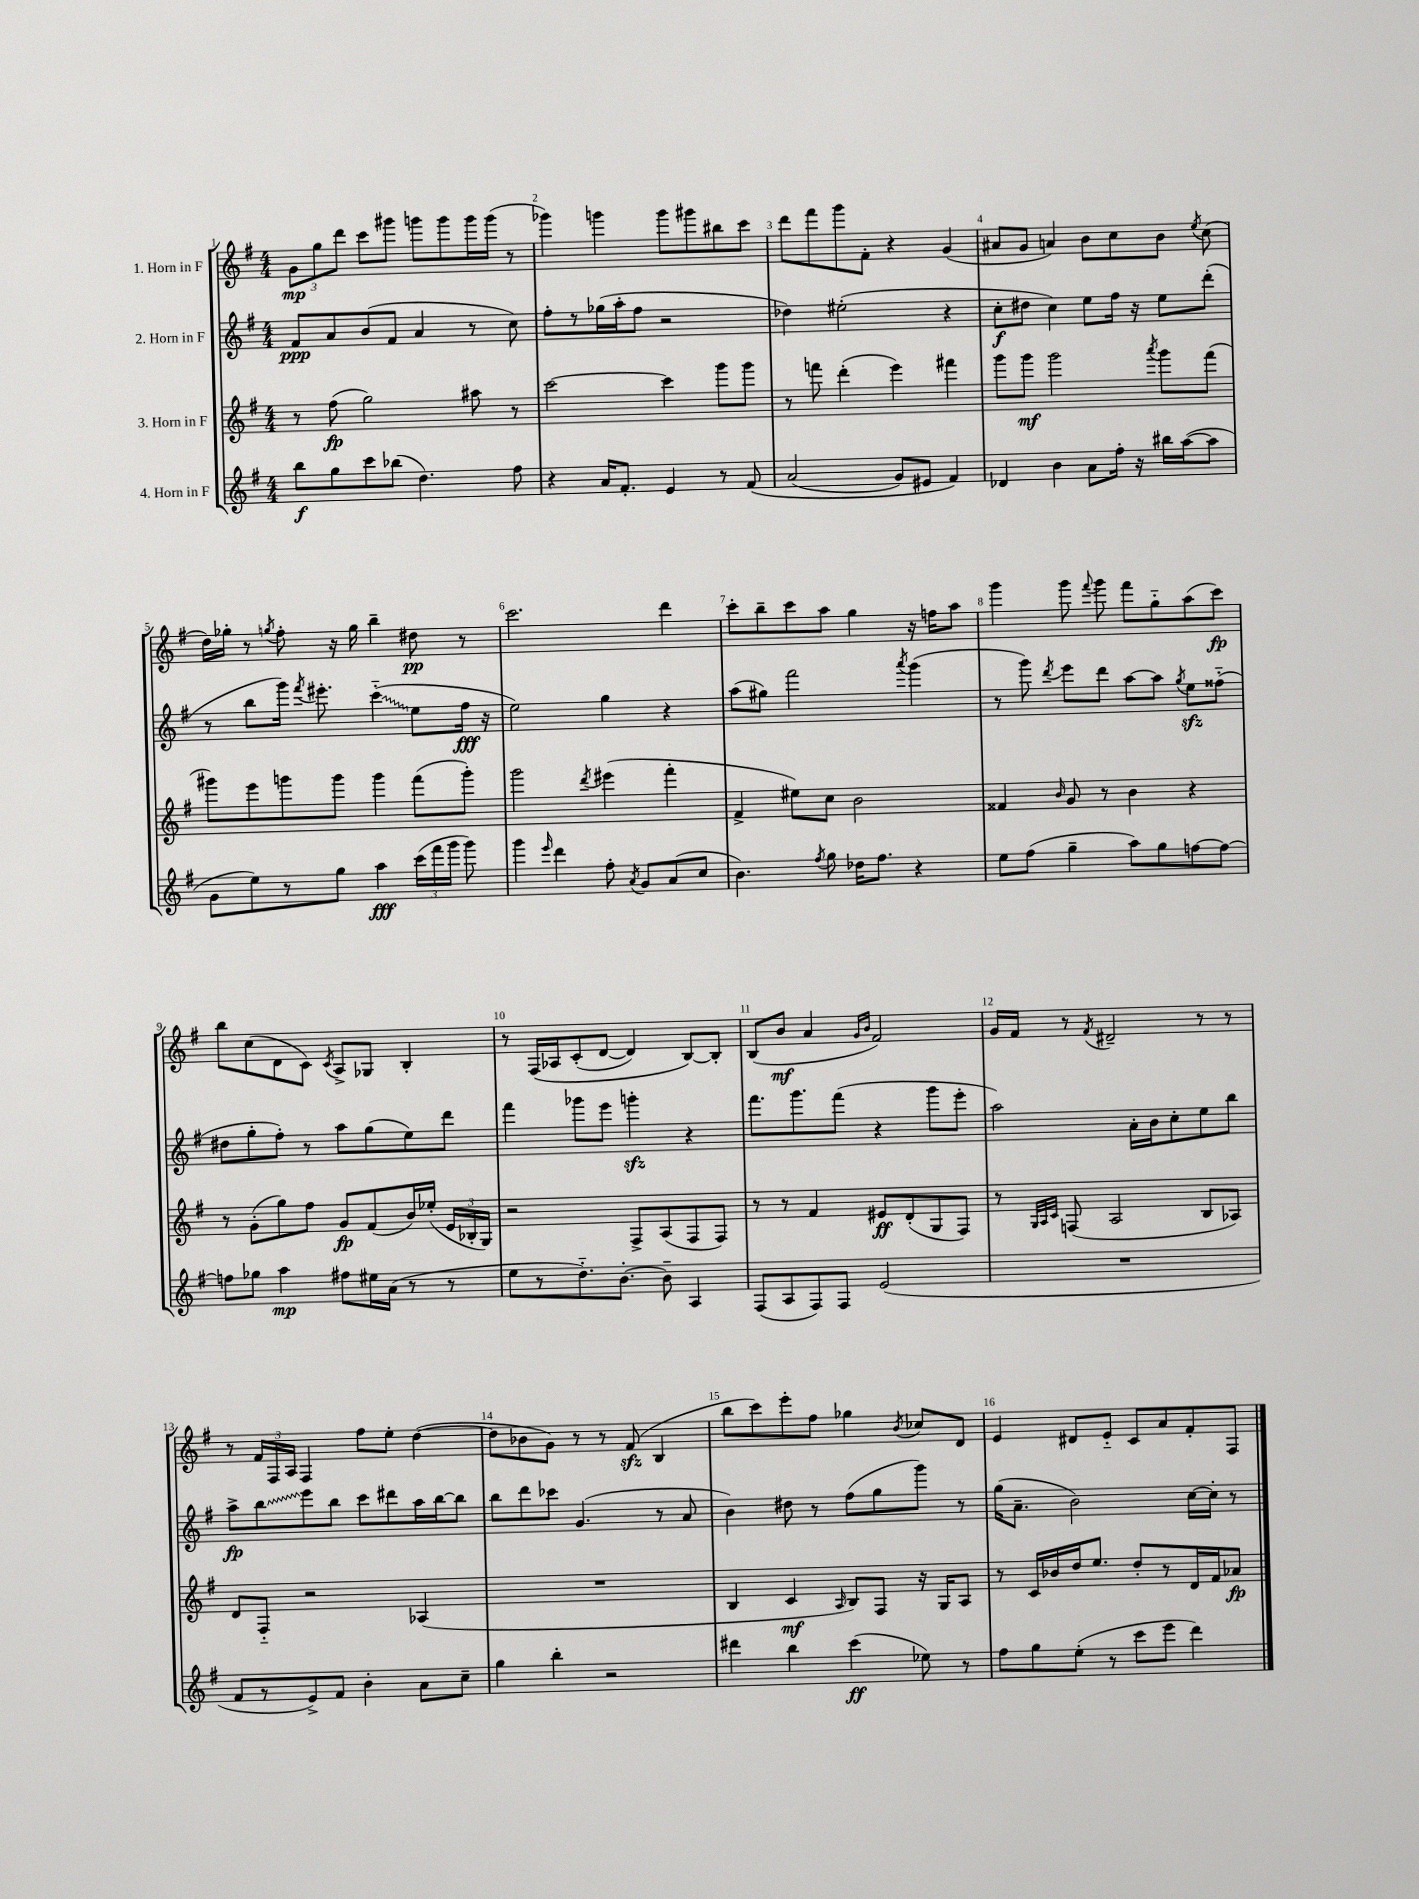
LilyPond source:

<<
\new StaffGroup <<
\new Staff = "s0" \with { instrumentName = "1. Horn in F" } {
    \clef treble \key g \major \numericTimeSignature \time 4/4
    \autoBeamOff \tuplet 3/2 { g'8[\mp g''8 d'''8] } c'''8[ gis'''8] g'''8[ g'''8 g'''16 g'''16]( r8 |
    ges'''4) g'''4 g'''8[ gis'''8 bis''8 c'''8] |
    d'''8[ fis'''8 g'''8 fis'8]-. r4 g'4( |
    ais'8[ g'8] a'4) b'8[ c''8 b'8] \acciaccatura { e''8 } c''8( |
    d''16[) ges''16]-. r8 \acciaccatura { g''8 } fis''8-. r16 g''16 b''4-- dis''8\pp r8 |
    c'''2. d'''4 |
    c'''8[-. b''8-- c'''8 a''8] g''4 r16 f''16[ a''8] |
    g'''4 g'''8 \appoggiatura { fis'''8 } g'''8 fis'''8[ g''8-_ a''8( c'''8]\fp) |
    b''8[ c''8( d'8 c'8]) \acciaccatura { c'8 } a8[-> ges8] b4-. |
    r8 fis16[\( aes16 c'8-.( d'8]~ d'4) b8[~\) b8]-. |
    b8[( b'8]\mf a'4 \grace { g'16[ b'16] } fis'2) |
    g'16[ fis'16] r8 \acciaccatura { fis'8 } dis'2-- r8 r8 |
    r8 \tuplet 3/2 { fis'16[ fis16 a16] } fis4 fis''8[ e''8]-. d''4~( |
    d''8[ bes'8 g'8]) r8 r8 fis'8\sfz( b4 |
    b''8[ c'''8) e'''8-. fis''8] ges''4 \acciaccatura { b'8 } ces''8[ d'8] |
    e'4 dis'8[ e'8]-_ c'8[ a'8 fis'8-. fis8] \bar "|." |
}
\new Staff = "s1" \with { instrumentName = "2. Horn in F" } {
    \clef treble \key g \major \numericTimeSignature \time 4/4
    \autoBeamOff fis'8[\ppp a'8 b'8( fis'8] a'4 r8 c''8) |
    fis''8[-. r8 ges''16( a''16-. fis''8] r2 |
    des''4) eis''2-.( r4 |
    c''8[-.\f dis''8] c''4) e''8[ fis''16] r16 e''8[ d'''8]-.( |
    r8 b''8[ g'''16]) \acciaccatura { fis'''8 } eis'''8.-. \once \override Glissando.style = #'zigzag c'''4-_\glissando( e''8[ fis''16]\fff r16 |
    e''2) g''4 r4 |
    a''8[( gis''8]) fis'''2 \acciaccatura { a'''8 } g'''4( |
    r8 g'''8) \acciaccatura { d'''8 } e'''8[ d'''8] a''8[~ a''8] \acciaccatura { g''8 } e''8[\sfz fisis''8]-_( |
    dis''8[ g''8-. fis''8]-.) r8 a''8[ g''8( e''8) d'''8] |
    fis'''4 ges'''8[ e'''8] g'''4-.\sfz r4 |
    fis'''8.[ g'''8. fis'''8]( r4 g'''8[ e'''8]-. |
    a''2) a'16[-. b'16 c''8-. e''8 b''8] |
    a''8[->\fp \once \override Glissando.style = #'zigzag b''8\glissando e'''8 b''8] c'''8[ dis'''8 a''16 b''16~ b''8] |
    b''8[ d'''8 ces'''8] g'4.( r8 a'8 |
    b'4) dis''8 r8 fis''8[( g''8 g'''8]) r8 |
    g''16[( a'8.]-- b'2) c''16[~ c''16]-. r8 \bar "|." |
}
\new Staff = "s2" \with { instrumentName = "3. Horn in F" } {
    \clef treble \key g \major \numericTimeSignature \time 4/4
    \autoBeamOff r8 fis''8\fp( g''2) ais''8 r8 |
    c'''2~ c'''4 g'''8[ g'''8] |
    r8 f'''8 d'''4-.( e'''4) fis'''4 |
    g'''8[ g'''8]\mf g'''2 \acciaccatura { a'''8 } g'''8[ fis'''8]( |
    gis'''8[) e'''8 g'''8 g'''8] g'''4 fis'''8[( g'''8]-.) |
    g'''2 \acciaccatura { d'''8 } eis'''4( fis'''4-. |
    fis'4-> eis''8[) c''8] b'2 |
    fisis'4 \grace { b'16 } g'8 r8 b'4 r4 |
    r8 g'8[-.( g''8) fis''8] g'8[\fp fis'8( b'16) ees''16]-.( \tuplet 3/2 { e'16[ bes16-. g16]) } |
    r2 fis8[-> a8( fis8 fis8]) |
    r8 r8 fis'4 eis'8[\ff d'8-.( g8 fis8]) |
    r8 \grace { g32[ a32 c'32] } f8( a2 b8[ aes8]) |
    d'8[ fis8]-_ r2 aes4( |
    R1 |
    b4 c'4\mf \grace { a16 } b8[) fis8] r16 g16[ a8] |
    r8 c'16[ bes'16 d''16 e''8.] d''8[-. r8 d'16 fis'16 aes'8]\fp \bar "|." |
}
\new Staff = "s3" \with { instrumentName = "4. Horn in F" } {
    \clef treble \key g \major \numericTimeSignature \time 4/4
    \autoBeamOff b''8[\f g''8 c'''8 bes''8]( d''4.) fis''8 |
    r4 a'16[ fis'8.]-. e'4 r8 fis'8\( |
    a'2( g'8[) eis'8] fis'4\) |
    des'4 b'4 a'8[ fis''16]-. r16 bis''16[ a''16~( a''8] |
    g'8[ e''8) r8 g''8] a''4\fff \tuplet 3/2 { c'''16[( fis'''16 g'''16] } g'''8) |
    g'''4 \grace { e'''16 } d'''4 fis''8-. \acciaccatura { a'8 } g'8[ a'8( c''8] |
    b'4.) \acciaccatura { fis''8 } g''8 des''16[ fis''8.] r4 |
    e''8[ fis''8]( g''4-- a''8[) g''8 f''8~ f''8]~ |
    f''8[ ges''8] a''4\mp fis''8[ eis''16 a'16]( r8 r8 |
    e''8[ r8 d''8.-_) b'8.]~-. b'8-- a4 |
    fis8[( a8 fis8) fis8] e'2( |
    R1 |
    fis'8[ r8 e'8->) fis'8] b'4-. a'8[ c''8]-- |
    g''4 b''4-. r2 |
    dis'''4 b''4 c'''4\ff( ees''8) r8 |
    fis''8[ g''8 e''8]-.( r8 c'''8[ e'''8] d'''4) \bar "|." |
}
>>
>>
\layout { \context { \Score \override BarNumber.break-visibility = ##(#f #t #t) barNumberVisibility = #all-bar-numbers-visible } }
